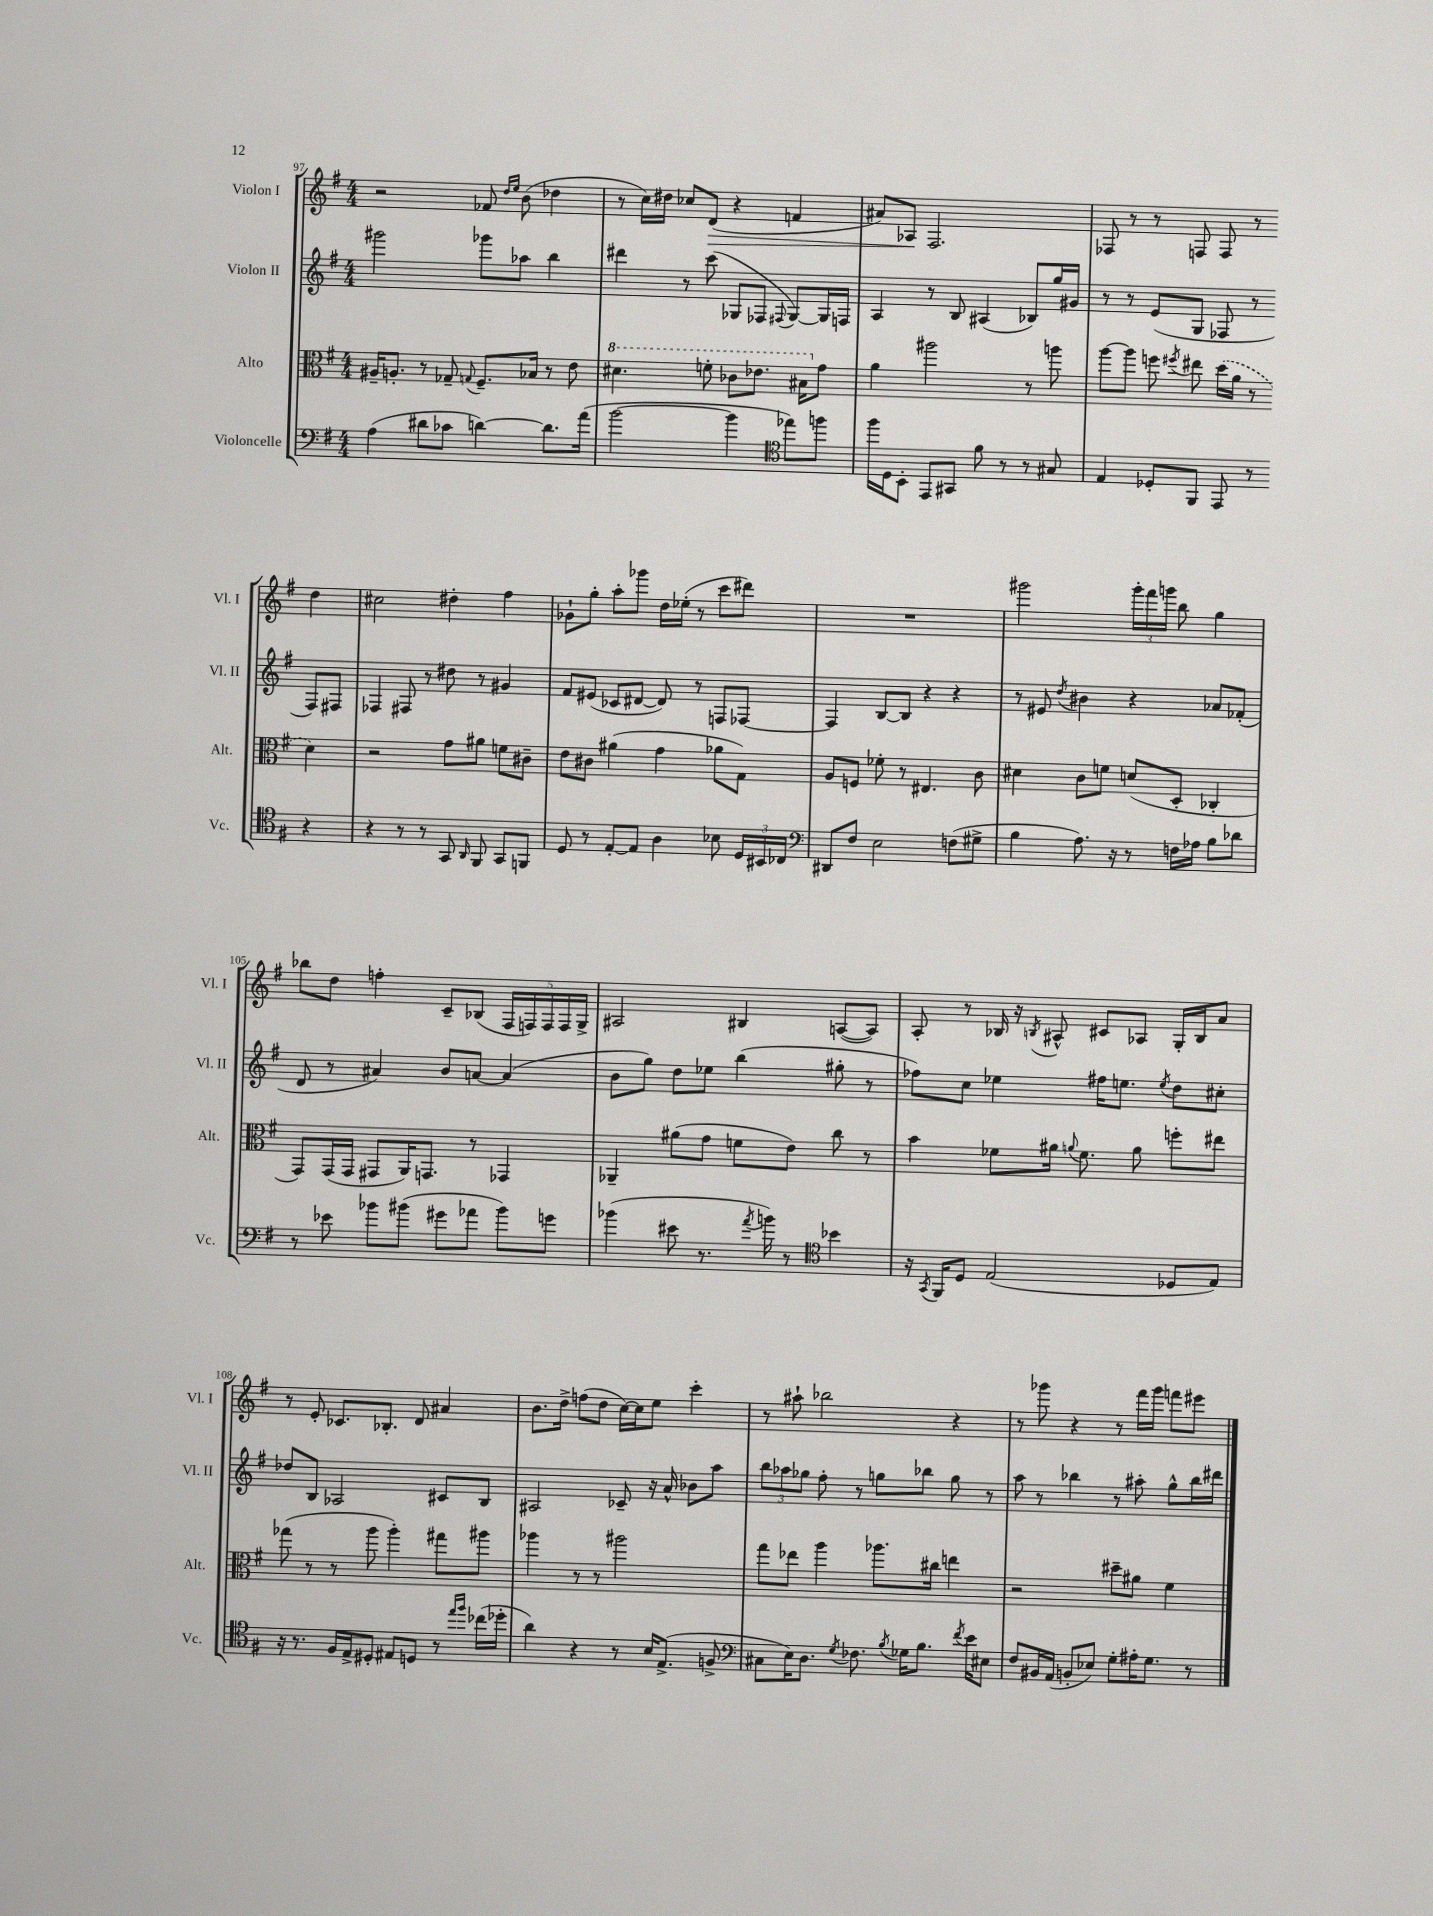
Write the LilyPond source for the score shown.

<<
\new StaffGroup <<
\new Staff = "s0" \with { instrumentName = "Violon I" shortInstrumentName = "Vl. I" } {
    \clef treble \key g \major \numericTimeSignature \time 4/4
    \autoBeamOff r2 fes'8 \grace { d''16[ e''16] } b'8( des''4 |
    r8 c''16[) dis''16] ces''8[ d'8]\>( r4 f'4 |
    ais'8[) aes8]\! fis2. |
    fes8 r8 r8 f8 f8 r8 d''4 |
    cis''2 dis''4-. fis''4 |
    ges'8[-! g''8]-. a''8[-. ges'''8] d''16[ ees''16]-.( r8 c'''8[ dis'''8]) |
    R1 |
    gis'''2 \tuplet 3/2 { gis'''16[-. fis'''16 g'''16] } b''8 g''4 |
    bes''8[ d''8] f''4-. c'8[-- bes8]( \tuplet 5/4 { fis16[ f16) f16 f16 g16]-> } |
    ais2 bis4 a8[~( a8]) |
    a8-. r8 bes16 r16 \acciaccatura { b8 } ais8-^ cis'8[ aes8] g16[-. b16 a'8] |
    r8 e'8-. ces'8.[ bes8.]-. d'8 ais'4 |
    b'8.[ d''16]-> f''8[( d''8] c''16[~) c''16 e''8] c'''4-. |
    r8 ais''8-! bes''2 r4 |
    r8 ges'''8 r4 r8 fis'''16[ ges'''16] f'''8[ eis'''8] \bar "|." |
}
\new Staff = "s1" \with { instrumentName = "Violon II" shortInstrumentName = "Vl. II" } {
    \clef treble \key g \major \numericTimeSignature \time 4/4
    \autoBeamOff gis'''2 ges'''8[ aes''8] b''4 |
    dis'''4 r8 c'''8( ges8[ fes8] \appoggiatura { fis8 } ges8[~) ges16 f16] |
    a4 r8 b8 ais4( bes8[) g''16 gis'16] |
    r8 r8 e'8[( g8] fes8 r8 fes8[) fis8] |
    fes4 fis8 r8 dis''8 r8 gis'4 |
    fis'8[ eis'8]( ces'8[ dis'8]~ dis'8) r8 f8[ fes8]~ |
    fes4 b8[~ b8] r4 r4 |
    r8 eis'8 \acciaccatura { d''8 } bis'4 r4 aes'8[ fes'8]-.( |
    d'8 r8 ais'4) b'8[ a'8]~ a'4( |
    b'8[ g''8]) d''8[ ees''8] b''4( gis''8-. r8 |
    fes''8[) c''8] ees''4 fis''16[ e''8.] \acciaccatura { e''8 } d''8[ cis''8]-. |
    des''8[ b8] aes2 cis'8[ b8] |
    ais2 ces'8-- r16 a'16-^ bes'8[ a''8] |
    \tuplet 3/2 { b''8[ aes''8 ges''8] } fis''8-. r8 g''8[ bes''8] g''8 r8 |
    a''8 r8 bes''4 r8 ais''8-. g''8[-^ bes''16 dis'''16] \bar "|." |
}
\new Staff = "s2" \with { instrumentName = "Alto" shortInstrumentName = "Alt." } {
    \clef alto \key g \major \numericTimeSignature \time 4/4
    \autoBeamOff ais16[-- a8.]-. r8 ges8-- \appoggiatura { g8 } fis8.[-- bes16] r8 e'8 |
    \ottava #1 dis''4. f''8-. ces''8[ ees''8.] bis'16[ \ottava #0 g'8] |
    a'4 ais''2 r8 a''8 |
    a''8[~ a''8] f''8 \acciaccatura { fis''8 } eis''8 \once \slurDashed d''16[( a'16] r8 d'4) |
    r2 g'8[ ais'8] f'8[ cis'8]-- |
    e'8[ cis'8] ais'4( g'4 aes'8[ g8]) |
    a8[ f8] fes'8-. r8 eis4. c'8 |
    dis'4 c'8[ f'8] d'8[( d8]-. ces4-. |
    g,8[) g,16( g,16] gis,8[ a,16) g,8.] r8 ges,4 |
    aes,4-- ais'8[( g'8] f'8[ e'8]) c''8 r8 |
    b'4 fes'8[ ais'16] \appoggiatura { a'8 } fes'8. a'8 f''8[-. eis''8] |
    ges''8( r8 r8 a''8 a''4-.) gis''8[ ais''8] |
    aes''4 r8 r8 ais''2 |
    g''8[ ees''8] a''4 aes''8.[ cis''16] e''4 |
    r2 dis''8[-- ais'8] fis'4 \bar "|." |
}
\new Staff = "s3" \with { instrumentName = "Violoncelle" shortInstrumentName = "Vc." } {
    \clef bass \key g \major \numericTimeSignature \time 4/4
    \autoBeamOff a4( dis'8[ ces'8] d'4~) d'8.[ a'16]( |
    b'2~ b'4 \clef tenor ees''8[) f''8] |
    fis''16[ d16 b,8]-. e,8[ gis,8] fis'8 r8 r8 gis8 |
    e4 des8[-. fis,8] e,8 r8 r4 |
    r4 r8 r8 g,8 \grace { a,16 } fis,8 g,8[ f,8] |
    d8 r8 e8[~-. e8] a4 bes8 \tuplet 3/2 { d16[ bis,16 ces16] } |
    \clef bass dis,8[ fis8] e2 f8[( gis8]-> |
    b4 a8.) r16 r8 f16[ aes16] b8[ des'8] |
    r8 ees'8 bes'8[ bis'8]( gis'8[ aes'8] bis'8[) g'8] |
    bes'4( eis'8 r8. \acciaccatura { a'8 } b'16) r8 \clef tenor bes'4 |
    r16 \acciaccatura { g,8 } fis,16[ d8] e2( des8[ e8]) |
    r16 r8. fis16[ e16-> dis8]-. eis8[ d8] r8 \grace { e''16[ fis''16] } ces''16[( des''16]-. |
    a'4) r4 r8 b16[ e8.]->( f8-> |
    \clef bass cis8[ e16) d8.] \acciaccatura { g8 } fes8. \acciaccatura { b8 } ges16[ b8.] \acciaccatura { fis'8 } e'16[ eis8] |
    fis8[ bis,16 a,16]( b,8[-. ees8]) g8[-. ais16-. g8.] r8 \bar "|." |
}
>>
>>
\layout { \context { \Score currentBarNumber = #97 } }
